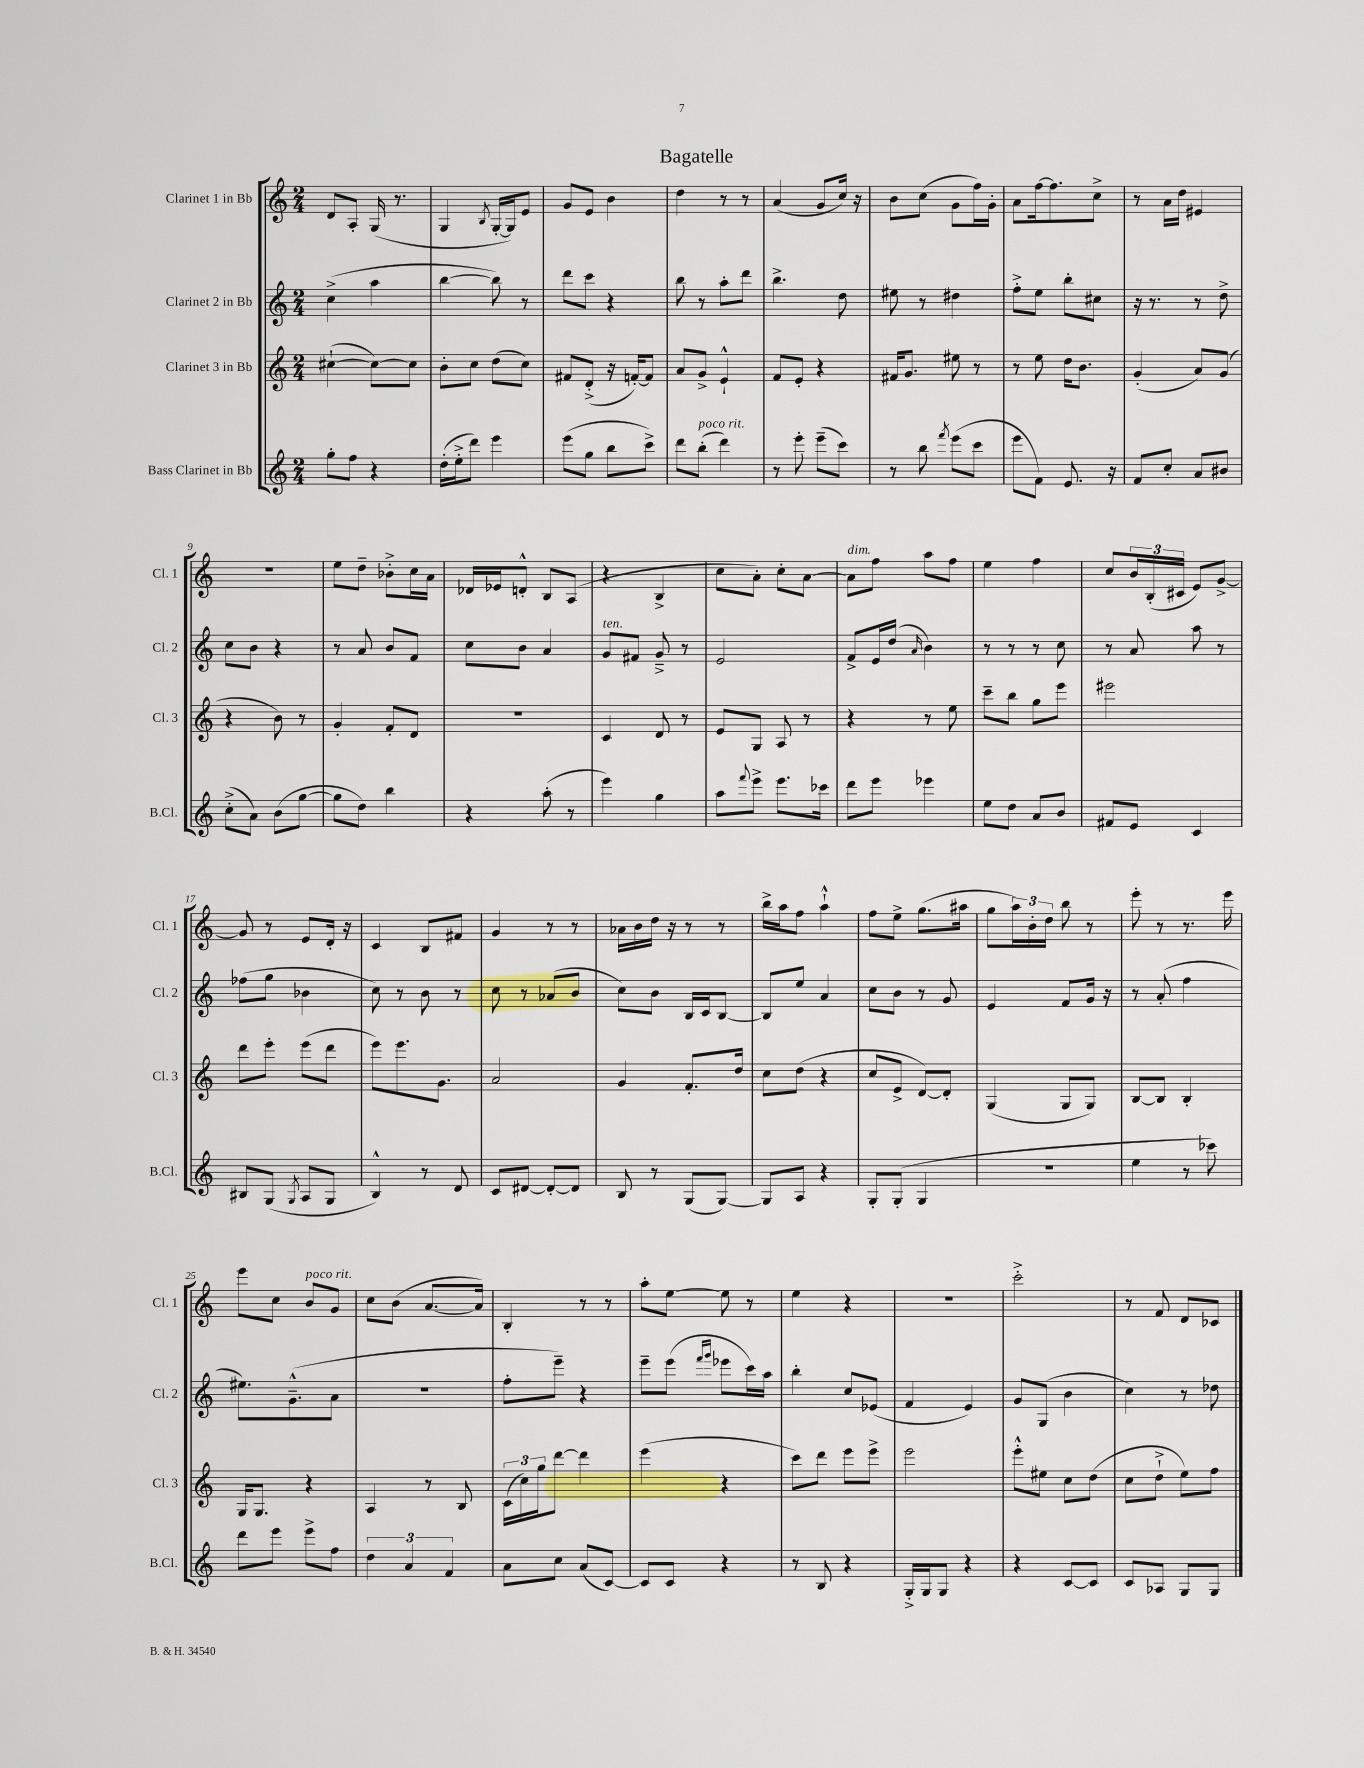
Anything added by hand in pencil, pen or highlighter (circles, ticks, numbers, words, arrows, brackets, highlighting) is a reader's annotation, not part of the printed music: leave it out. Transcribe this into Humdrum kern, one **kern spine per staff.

**kern	**kern	**kern	**kern
*part4	*part3	*part2	*part1
*staff4	*staff3	*staff2	*staff1
*I"Bass Clarinet in Bb	*I"Clarinet 3 in Bb	*I"Clarinet 2 in Bb	*I"Clarinet 1 in Bb
*I'B.Cl.	*I'Cl. 3	*I'Cl. 2	*I'Cl. 1
*clefG2	*clefG2	*clefG2	*clefG2
*k[]	*k[]	*k[]	*k[]
*M2/4	*M2/4	*M2/4	*M2/4
=1	=1	=1	=1
8gg'\L	([4cc#X`\	(4cc^\	8d/L
8ff\J	.	.	8A'/J
4r	8cc#\L_)	4aa\	(16G/
.	.	.	8.r
.	8cc#\J]	.	.
=2	=2	=2	=2
(16dd'\LL	8b'\L	[4bb\	4G/
16ee'^\J	.	.	.
8ddd\J)	8cc\J	.	.
.	.	.	8qB/
4eee\	(8dd\L	8bb\])	[16G'/LL
.	.	.	16G/J])
.	8cc\J)	8r	8e/J
=3	=3	=3	=3
(8eee\L	8f#X/L	8ddd\L	8g/L
8gg\J	(8d'^/J	8ccc\J	8e/J
8bb\L	16r	4r	4b\
.	[16fn'/KL)	.	.
8ccc^\J)	8f/J]	.	.
=4	=4	=4	=4
8ddd\L	8a/L	8bb\	4dd\
!LO:TX:a:i:t=poco rit.	!	!	!
(8bb'\J	8g^/J	8r	.
4ddd\)	4e`^^/	8aa'\L	8r
.	.	8ddd\J	8r
=5	=5	=5	=5
8r	8f/L	4.bb^\	(4a/
8eee'\	8e'/J	.	.
(8eee~\L	4r	.	8g/L
8ccc\J)	.	8dd\	16cc/Jk)
.	.	.	16r
=6	=6	=6	=6
8r	16f#X/KL	8ee#X\	8b\L
.	8.g/J	.	.
8bb\	.	8r	(8cc\J
8qfff/	.	.	.
(8eee\L	8ee#X\	4dd#X\	8g\L
8ccc\J	8r	.	16ff\L)
.	.	.	16g'\JJ
=7	=7	=7	=7
8eee\L	8r	8ff'^\L	8a\L
8f\J)	8ee\	8ee\J	[16ff\k
.	.	.	8.ff\]
8.e/	16dd\KL	8bb'\L	.
.	8.b\J	.	.
.	.	8cc#X\J	8cc^\J
16r	.	.	.
=8	=8	=8	=8
8f/L	(4g'/	16r	8r
.	.	8.r	.
8cc'/J	.	.	16a\LL
.	.	.	16dd\JJ
8a/L	8a/L)	8r	4e#X/
8b#X/J	(8g/J	8dd^\	.
!!LO:LB:g=z
=9	=9	=9	=9
(8cc'^\L	4r	8cc\L	2r
8a\J)	.	8b\J	.
(8b\L	8b\)	4r	.
[8gg\J	8r	.	.
=10	=10	=10	=10
8gg\L]	4g'/	8r	8ee\L
8dd\J)	.	8a/	8dd~\J
4bb\	8f'/L	8b/L	8b-X'^\L
.	8d/J	8f/J	16cc\L
.	.	.	16a\JJ
=11	=11	=11	=11
4r	2r	8cc\L	16d-X/LL
.	.	.	16e-X/J
.	.	8b\J	8dn'^^/J
(8aa'\	.	4a/	8B/L
8r	.	.	(8A/J
=12	=12	=12	=12
!	!	!LO:TX:a:i:t=ten.	!
4eee\)	4c/	8g/L	4r
.	.	8f#X/J	.
4gg\	8d/	8g~^/	4B^/
.	8r	8r	.
=13	=13	=13	=13
8aa\L	8e/L	2e/	8cc\L
8qqfff/	.	.	.
8eee^\J	8G/J	.	8a'\J)
8.eee\L	8A/	.	8cc'\L
.	8r	.	[8a\J
16ccc-X\Jk	.	.	.
=14	=14	=14	=14
!	!	!	!LO:TX:a:i:t=dim.
8ddd\L	4r	8f^/L	8a\L]
8eee\J	.	16e/L	8ff\J
.	.	(16dd/JJ	.
.	.	16qqa/	.
4eee-X\	8r	4b\)	8aa\L
.	8ee\	.	8ff\J
=15	=15	=15	=15
8ee\L	8ccc~\L	8r	4ee\
8dd\J	8bb\J	8r	.
8a/L	8gg\L	8r	4ff\
8b/J	8eee\J	8cc\	.
=16	=16	=16	=16
8f#X/L	2eee#X\	8r	8cc/L
8e/J	.	8a/	24b/L
.	.	.	(24B'/
.	.	.	24c#X/JJ
4c/	.	8aa\	8e/L)
.	.	8r	[8g^/J
!!LO:LB:g=z
=17	=17	=17	=17
8B#X/L	8ddd\L	(8ff-X\L	8g/]
(8G/J	8eee'\J	8gg\J	8r
8qG/	.	.	.
8A/L	(8eee\L	4b-X\	8e/L
8G/J	8ddd\J	.	16d'/Jk
.	.	.	16r
=18	=18	=18	=18
4B^^/)	8eee\L)	8cc\)	4c/
.	8.eee\	8r	.
8r	.	8b\	8B/L
.	8.g\J	.	.
8d/	.	8r	8f#X/J
=19	=19	=19	=19
8c/L	2a/	8cc\	4g/
[8d#X/J	.	8r	.
8d#'/L_	.	(8a-X/L	8r
8d#/J]	.	8b/J	8r
=20	=20	=20	=20
8B/	4g/	8cc\L)	16a-X\LL
.	.	.	16b\
8r	.	8b\J	16dd\JJ
.	.	.	16r
(8G/L	8.f'/L	16B/LL	8r
.	.	16c/J	.
[8G/J)	.	[8B/J	8r
.	16dd/Jk	.	.
=21	=21	=21	=21
8G/L]	8cc\L	8B/L]	16bb^\LL
.	.	.	16aa\J
8A/J	(8dd\J	8ee/J	8ff\J
4r	4r	4a/	4aa`^^\
=22	=22	=22	=22
8G'/L	8cc/L	8cc\L	8ff\L
(8G'/J	8e^/J	8b\J	8ee^\J
4G/	[8d/L)	8r	(8.gg\L
.	8d'/J]	8g/	.
.	.	.	16aa#X\Jk
=23	=23	=23	=23
2r	(4G/	4e/	8gg\L
.	.	.	24aa\L)
.	.	.	24b'\
.	.	.	24dd\JJ
.	8G/L	8f/L	8bb\
.	8G/J)	16g/Jk	8r
.	.	16r	.
=24	=24	=24	=24
4ee\	[8B/L	8r	8eee'\
.	8B/J]	(8a'/	8r
8r	4B'/	4ff\	8.r
8ccc-X\)	.	.	.
.	.	.	16eee\
!!LO:LB:g=z
=25	=25	=25	=25
8ddd\L	16G/KL	8.ee#X\L)	8eee\L
.	8.G/J	.	.
8eee\J	.	.	8cc\J
.	.	(8.g~^^\	.
!	!	!	!LO:TX:a:i:t=poco rit.
8eee^\L	4r	.	8b/L
8ff\J	.	8a\J	8g/J
=26	=26	=26	=26
6dd\	4A/	2r	8cc\L
.	.	.	(8b\J
6a/	.	.	.
.	8r	.	[8.a/L
6f/	.	.	.
.	8B/	.	.
.	.	.	16a/Jk])
=27	=27	=27	=27
8a\L	(24c\LL	8ff'\L	4B'/
.	24cc\)	.	.
.	24gg\J	.	.
8cc\J	[8ddd\J	8eee~\J)	.
(8a/L	4ddd\]	4r	8r
[8c/J)	.	.	8r
=28	=28	=28	=28
8c/L]	(4eee\	8eee~\L	8aa'\L
8c/J	.	(8eee\J	[8ee\J
.	.	16qqfff/LL	.
.	.	16qqggg/JJ	.
4r	4r	8eee-X\L	8ee\]
.	.	16ccc\L)	8r
.	.	16aa\JJ	.
=29	=29	=29	=29
8r	8ccc\L)	4bb'\	4ee\
8B/	8ddd\J	.	.
4r	8eee\L	8cc/L	4r
.	8eee^\J	(8e-X/J	.
=30	=30	=30	=30
16G'^/LL	2eee\	4f/	2r
16G/J	.	.	.
8G/J	.	.	.
4r	.	4e/)	.
=31	=31	=31	=31
4r	8eee'^^\L	8g/L	2ccc'^\
.	8ee#X\J	(8G/J	.
[8c/L	8cc\L	4b\	.
8c/J]	(8dd\J	.	.
=32	=32	=32	=32
8c/L	8cc\L	4cc\)	8r
8A-X/J	8dd`^\J	.	8f/
8G/L	8ee\L)	8r	8d/L
8G/J	8ff\J	8dd-X\	8c-X/J
==	==	==	==
*-	*-	*-	*-
